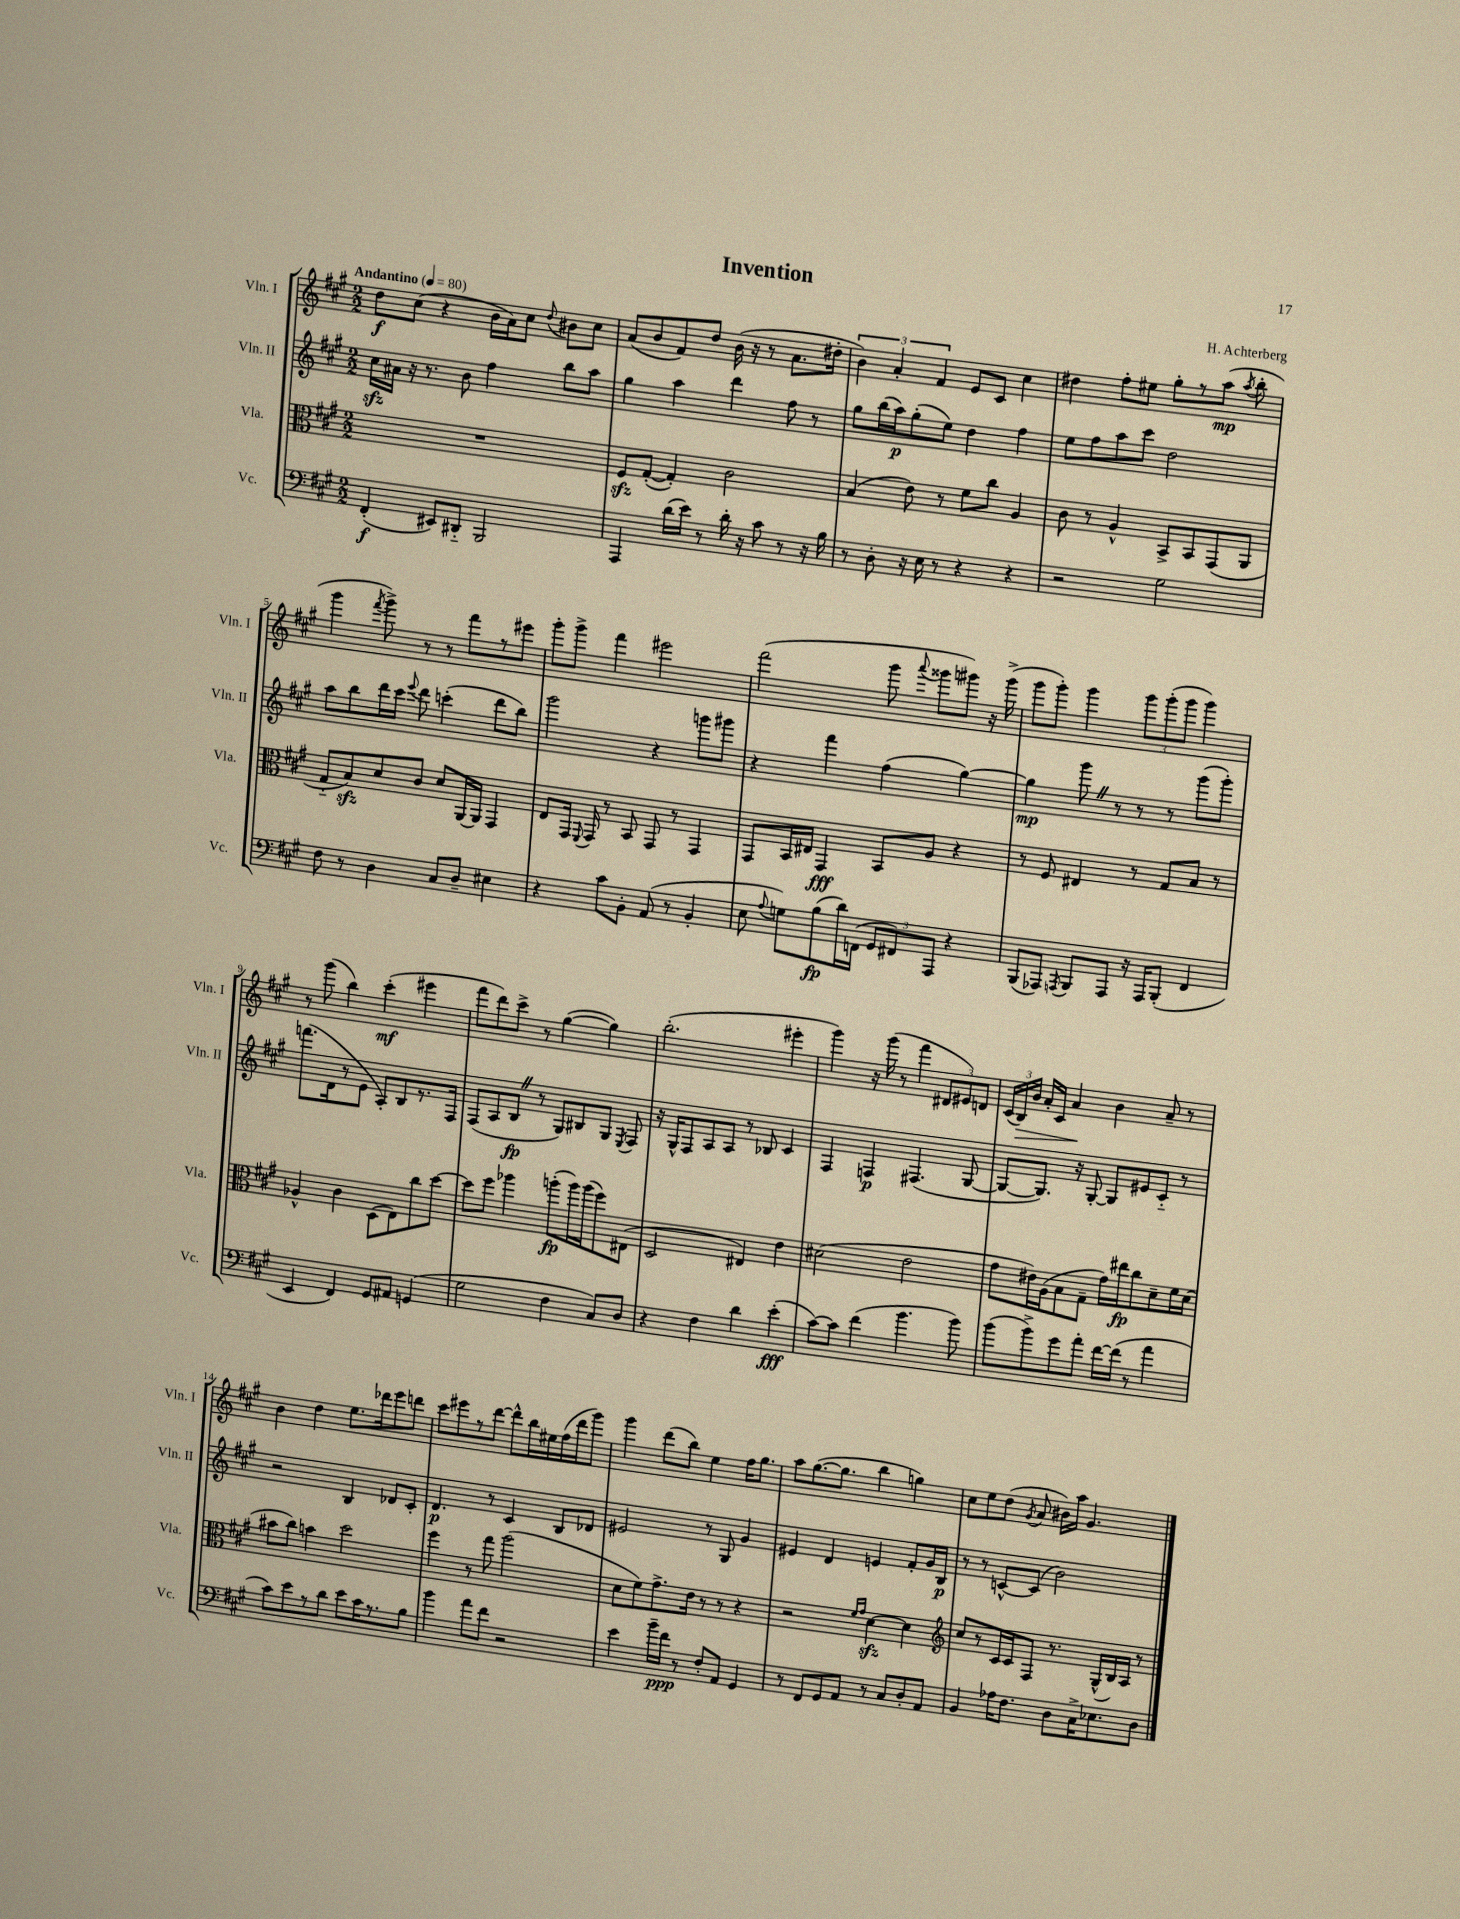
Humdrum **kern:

**kern	**kern	**kern	**kern
*staff4	*staff3	*staff2	*staff1
*clefF4	*clefC3	*clefG2	*clefG2
*k[f#c#g#]	*k[f#c#g#]	*k[f#c#g#]	*k[f#c#g#]
*M2/2	*M2/2	*M2/2	*M2/2
*MM80	*MM80	*MM80	*MM80
(4FF#'	1r	16cc#	8dd
.	.	16a#	.
.	.	16r	(8cc#
.	.	8.r	.
8EE#)	.	.	4r
8DD#'~	.	8b	.
2BBB	.	4ff#	16b
.	.	.	16a)
.	.	.	8cc#
.	.	.	8qqdd
.	.	8bb	8b#
.	.	8aa	8cc#
=	=	=	=
4AAA	8F#	4gg#	(8a
.	([8G#'	.	8b
(16d	4G#'])	4aa	8f#)
16e)	.	.	.
8r	.	.	8dd
16d'	2c#	4ddd	(16b
16r	.	.	16r
8c#	.	.	8r
8r	.	8ff#	8.a
16r	.	8r	.
16B	.	.	16dd#'
=	=	=	=
8r	(4B	8gg#	6b)
8D'	.	(16bb	.
.	.	.	6a'
.	.	16aa)	.
16r	8e)	(8gg#'	.
16E	.	.	.
.	.	.	6f#
8r	8r	8ee)	.
4r	8f#	4dd	8e
.	8cc#	.	8c#
4r	4A	4ff#	4cc#
=	=	=	=
2r	8c#	8ee	4dd#
.	8r	8ff#	.
.	4A^^	8aa	8ff#'
.	.	8ccc#	8ee#
2G#	8BB^	2dd	8gg#'
.	8BB	.	8r
.	(8GG#	.	(8aa
.	.	.	8qaa
.	8AA	.	8bb'
=	=	=	=
8F#	8G#'~	8aa	4ggg#
8r	8B)	8bb	.
.	.	.	8qfff#
4D	8d	16ddd	8ggg#^)
.	.	16ccc#	.
.	.	8qqeee	.
.	8c#	8ddd	8r
8C#	8d	(4ccc'	8r
8D~	[16AA	.	8fff#
.	16AA]	.	.
4E#	4GG#	8ddd	8r
.	.	8bb)	8eee#
=	=	=	=
4r	8E	2ggg#	8ggg#'
.	16GG#	.	8ggg#^
.	8qqFF#	.	.
.	16GG#	.	.
8c#	8r	.	4fff#
8BB'	8BB	.	.
(8AA	8GG#	4r	2eee#
8r	8r	.	.
4BB'	4GG#	8ggg	.
.	.	8ggg#	.
=	=	=	=
8E	8GG#	4r	(2fff#
8qqA	.	.	.
8G)	16BB	.	.
.	16E#	.	.
(8B	4GG#	4fff#	.
16d)	.	.	.
(16FF	.	.	.
12GG#	8BB	(4ff#	8ggg#
12FF#)	.	.	.
.	.	.	8qqaaa
.	8A	.	8ggg##
12AAA	.	.	.
4r	4r	[4gg#)	8ggg#)
.	.	.	16r
.	.	.	(16ggg#^
=	=	=	=
(8BBB	8r	4gg#]	8ggg#
8AAA-)	8F#	.	8ggg#')
8qAAA	.	.	.
8BBB	4E#	8ggg#	4ggg#
8AAA	.	8r	.
16r	8r	8r	12ggg#
16AAA	.	.	.
.	.	.	(12ggg#'
(8BBB'	8G#	8r	.
.	.	.	12ggg#
4FF#	8B	(8ggg#	4ggg#)
.	8r	8ggg#')	.
=	=	=	=
4EE	4A-^^	(8.fff	8r
.	.	.	(8ggg#
.	.	16d	.
4FF#)	4c#	8r	4bb)
.	.	8e	.
8GG#	(8D	8A')	(4ccc#'
8AA#	8E)	8B	.
(4GG	8cc#	8.r	4eee#
.	[8dd	.	.
.	.	16F#	.
=	=	=	=
2G#	8dd]	(8F#	8fff#
.	8ff#	8A	8ddd)
.	4aa-	8B	8ccc#^
.	.	8r	8r
4F#	(8aa'	8G#)	([4gg#
.	16aa)	8B#	.
.	(16aa	.	.
8C#)	8ff#)	8G#	4gg#])
.	.	8qE	.
8D	(8E#	8F#	.
=	=	=	=
4r	2D	16r	(2.bb'
.	.	16G#^^	.
.	.	8F#	.
4F#	.	8A	.
.	.	8A	.
4d	4E#)	8r	.
.	.	8B-	.
(4e'	4e	4c#	4eee#'
=	=	=	=
[8c#)	(2d#	4F#	4ggg#)
8c#]	.	.	.
(4f#	.	4F	16r
.	.	.	(16ggg#
.	.	.	8r
4.b	2e	(4.F#	4fff#
.	.	.	12d#
.	.	.	12e#)
8b)	.	[8G#	.
.	.	.	12d
=	=	=	=
(8b	8g#	8G#_	(24c#
.	.	.	24B)
.	.	.	24b
8b^)	16e#)	8.G#])	16a'
.	(16A	.	16c#
8g#	8B	.	4a
.	.	16r	.
8a'	8G#~	[8G#'	.
[16f#	16g#)	8G#]	4b
(16f#]	16ee#	.	.
8r	8cc#	8e#	.
4a	8d~	8c#'~	8a~
.	16f#	8r	8r
.	(16d	.	.
=	=	=	=
8c#)	8b#	2r	4b
8e	8cc#)	.	.
8r	4b	.	4dd
8d	.	.	.
8e	2dd	4B	8.ee
16c#	.	.	.
8.r	.	.	16ddd-
.	.	8d-	8eee
8B	.	8c#'	8ddd
=	=	=	=
4b	4ff#	4.d	8ccc#
.	.	.	8eee#
8a	8r	.	8r
8f#	8gg#	8r	[8ddd
2r	(2aa	4c#	8ddd^^]
.	.	.	16bb
.	.	.	16ee#
.	.	8B	(16ff#
.	.	.	16ddd
.	.	8d-	8ggg#)
=	=	=	=
4e	8d	2e#	4ggg#
.	8f#)	.	.
16b~	8.g#^	.	(8ddd
16f#	.	.	.
8r	.	.	8bb)
.	16e	.	.
8F#'	8r	8r	4ee
8AA	8r	8G#	.
4GG#	4r	4g#	16ff#
.	.	.	8.gg#
=	=	=	=
8r	2r	4e#	8aa
8FF#	.	.	([8.gg#
8GG#	.	4d	.
.	.	.	8.gg#]
8AA	.	.	.
.	16qqf#	.	.
.	16qqg#	.	.
8r	[4d	4e	4bb
8C#	.	.	.
8D'	4d]	8f#'	4gg)
8AA	.	16g#	.
.	.	16B	.
=	=	=	=
*	*clefG2	*	*
4BB	8cc#	8r	8cc#
.	8r	8r	8ee
16A-	16c#	[8c^^	(8dd
8.F#	16c#	.	.
.	.	.	8qg#
.	8F#	(8c]	8a
8D	8.r	2b)	16b#)
.	.	.	16aa
16C#^	.	.	4.g#
8.E-	(16G#^^	.	.
.	16B)	.	.
.	16A	.	.
8D	8r	.	.
==	==	==	==
*-	*-	*-	*-
